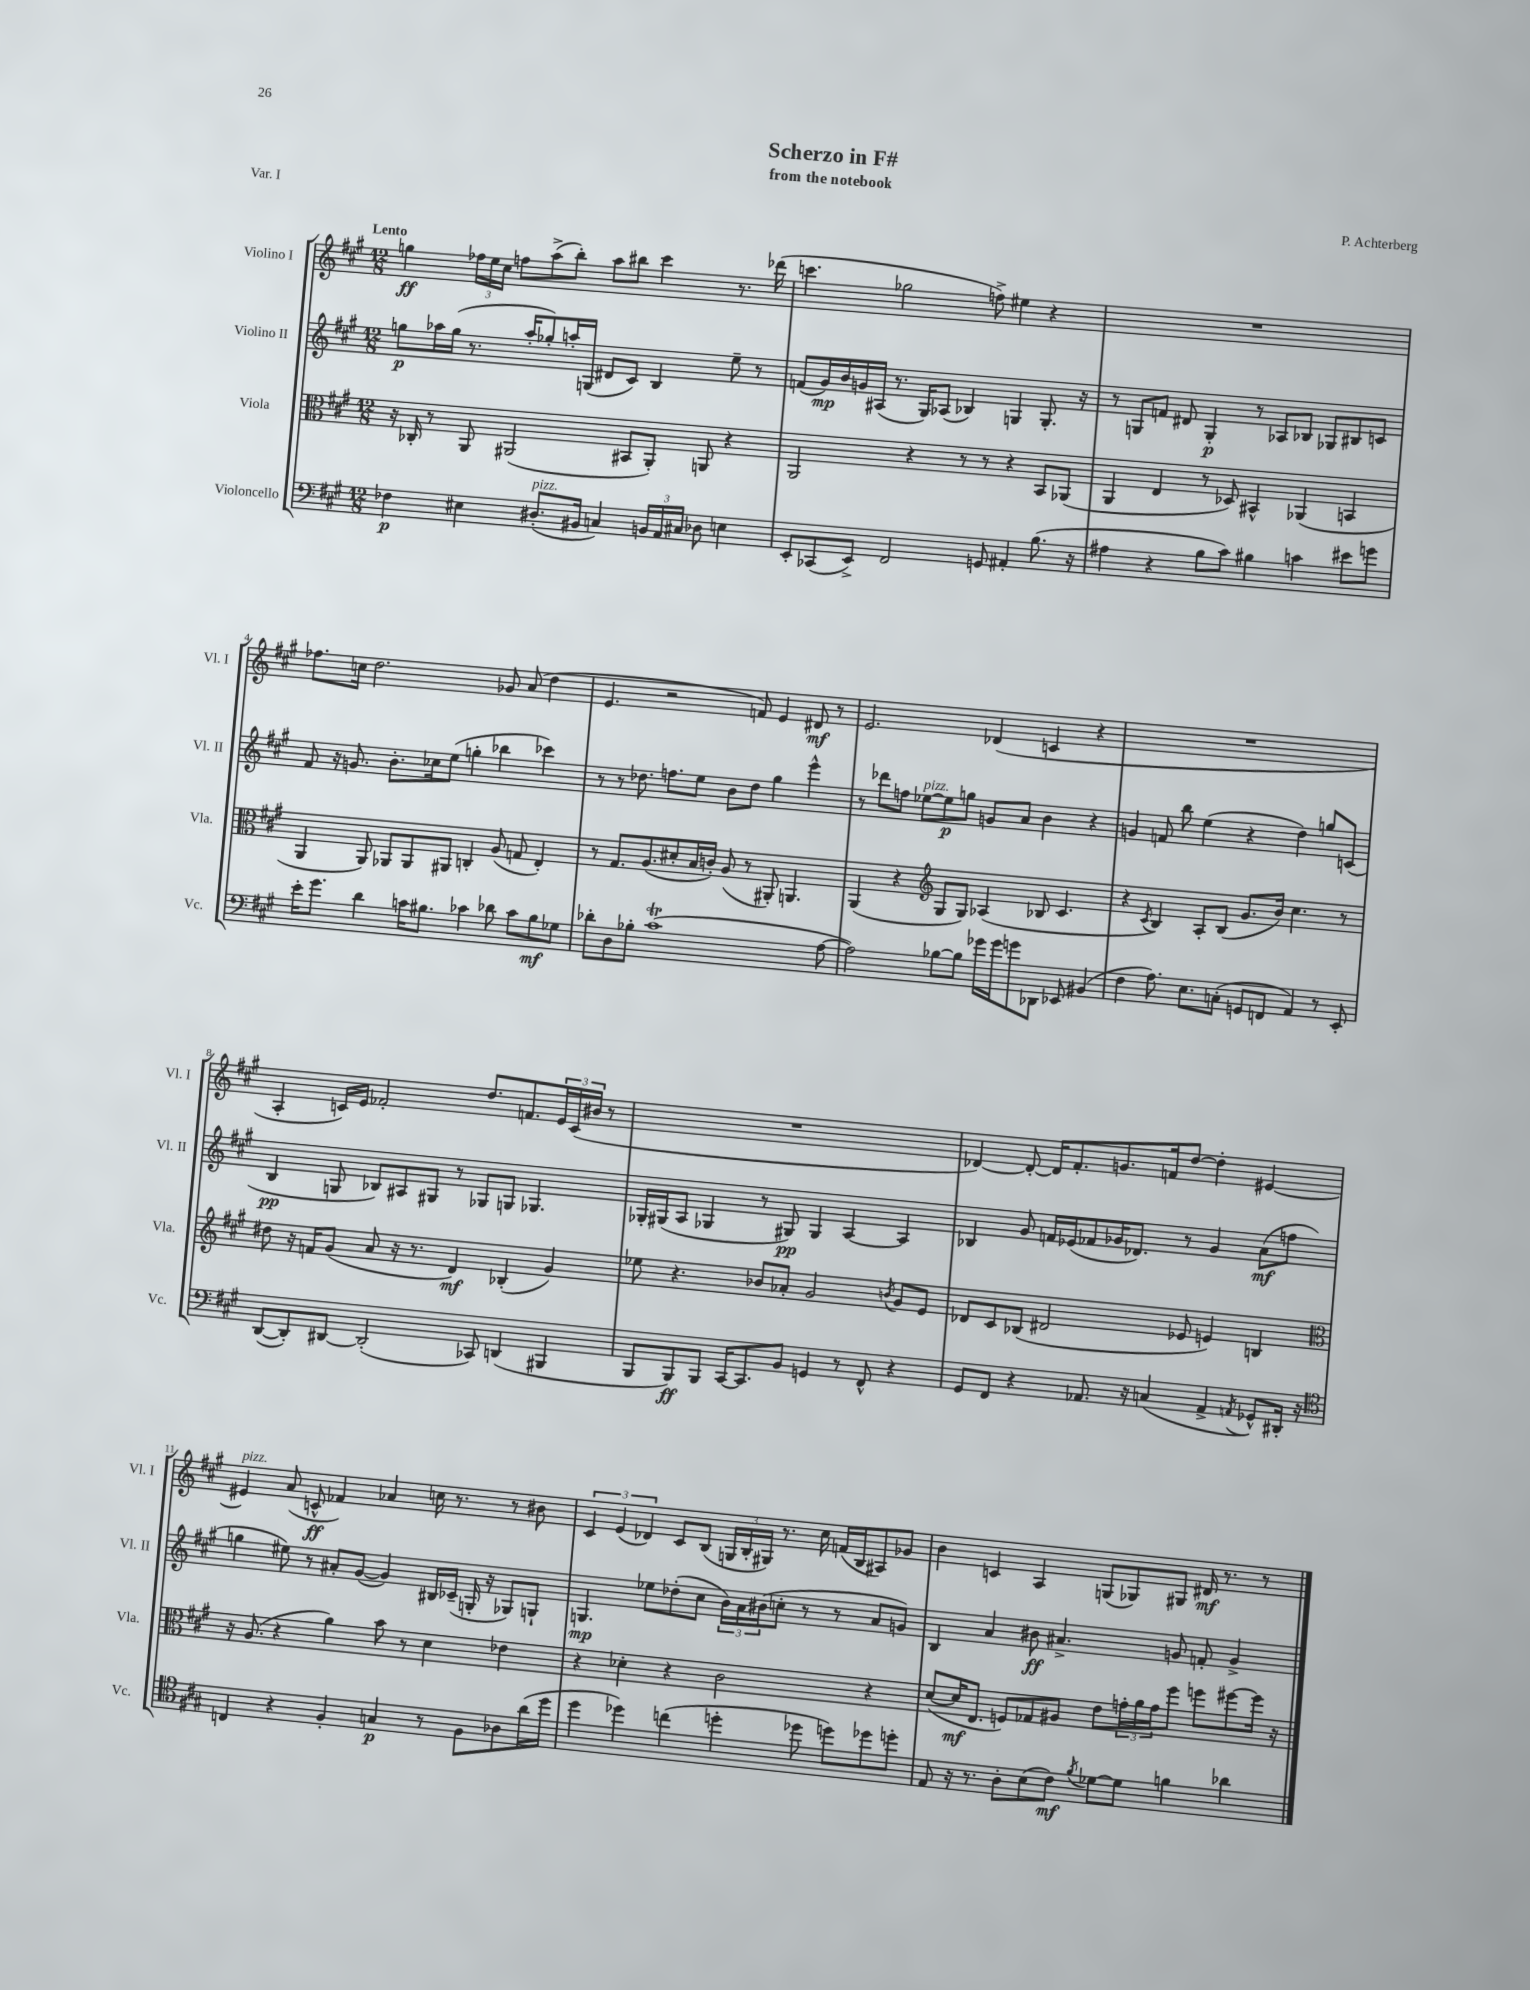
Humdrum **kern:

**kern	**kern	**kern	**kern
*staff4	*staff3	*staff2	*staff1
*clefF4	*clefC3	*clefG2	*clefG2
*k[f#c#g#]	*k[f#c#g#]	*k[f#c#g#]	*k[f#c#g#]
*M12/8	*M12/8	*M12/8	*M12/8
4F-\	16r	8gg\L	4gg\
.	16C-'/	.	.
.	8r	16aa-\L	.
.	.	(16gg\JJ	.
4E#\	8AA/	8.r	24ff-\LL
.	.	.	24ee\
.	.	.	24cc#\JJ
.	(2AA#/	.	8ff\L
.	.	16aa-'/LK	.
(8.D#'/L	.	8gg-'/)	(8aa^\
.	.	16aa'/L	8bb'\J)
16BB#/Jk	.	(16G/JJ	.
4C/)	.	8d#/L	8aa\L
.	8BB#/L	8c#/J)	8bb#\J
24BB/LL	8AA#'/J)	4B/	4ccc#\
24AA/	.	.	.
24C#/JJ	.	.	.
8D-\	8AA/	.	.
4E\	4r	8ee~\	8.r
.	.	8r	.
.	.	.	(16ddd-\
=	=	=	=
8EE'/L	2AA/	(8f/L	4.ccc\
(8CC-/	.	16g#/L)	.
.	.	16b/	.
8EE^/J)	.	16g/	.
.	.	(16A#/JJ	.
2FF#/	.	8.r	2gg-\
.	4r	.	.
.	.	16G#/LK)	.
.	.	(8A-/J	.
.	8r	4B-/)	.
8GG/	8r	.	8ff^\)
4AA#'/	4r	4G/	4ee#\
(8.B\	8BB/L	8.G'/	4r
.	(8AA-/J	.	.
16r	.	16r	.
=	=	=	=
4A#\	4AA/	8r	1.r
.	.	8G/L	.
4r	4E/	8f/J	.
.	.	8d#/	.
8B\L	8r	4G'/	.
8c#\J)	8D-/)	.	.
4B#\	4BB#^^/	8r	.
.	.	8A-/L	.
4c\	(4AA-/	8B-/J	.
.	.	8G-/L	.
8e#\L	4BB/	8B#/	.
8g\J	.	8c/J	.
=	=	=	=
16e'\LK	4AA/	8f#/	8.ff-\L
8.g#\J	.	.	.
.	.	16r	.
.	.	8.g/	16cc\Jk
4d\	8AA/)	.	2.dd\
.	8AA-/L	8.b'\L	.
16c\LK	8AA-/	.	.
8.B#\J	.	16cc-\k	.
.	8AA#/J	(8ee\J	.
4c-\	4C'/	4gg'\	.
8d-\	(8A/	4bb-\	8g-/
8c-\L	8G/	.	(8a/
8B#\	4E'/)	4ccc-\)	4dd\
8G-\J	.	.	.
=	=	=	=
8d-'\L	8r	8r	4.e/
8D\	8.G#/L	8r	.
8B-'\J	.	8.dd-\	.
.	(8.A/	.	.
(1c#	.	.	2r
.	.	8.ff\L	.
.	8d#'/	.	.
.	16B/L	8ee\J	.
.	16c'/JJ)	.	.
.	(8A/	8b\L	.
.	8r	8dd-\J	8f/)
.	8AA#'/)	4gg#\	4e/
.	4.AA/	.	.
.	.	4eee^^\	8d#/
[8A\	.	.	8r
=	=	=	=
2A\])	(4AA/	8r	2.e/
.	.	8ddd-\L	.
.	4r	8ff\J	.
.	.	[8ee-\L	.
*	*clefG2	*	*
[8B-\L	8G#/L	8ee-\]	.
8B-\]J	8G#/J)	8gg\J	.
16g-\LL	(4A-/	8g/L	(4d-/
16g-\J	.	.	.
8g\	.	8a/J	.
8DD-\J	8B-/	4b\	4c/
8EE-/	4.c#/	.	.
(4BB#/	.	4r	4r
=	=	=	=
4F#\	4r	4g/	1.r
.	8qc#/	.	.
8.A\)	4B/)	8f/	.
.	.	8bb\	.
8.E\L	.	.	.
.	8A'/L	(4ee\	.
(8C'\J	(8B/J	.	.
8GG/L	8.g#/L	4r	.
8FF/J	.	.	.
.	16b/Jk)	.	.
4AA/)	4.cc#\	4dd\)	.
8r	.	8gg/L	.
8EE'/	8r	(8c/J	.
=	=	=	=
([8DD/L	8dd#\	4B/	4A'/
8DD'/])	16r	.	.
.	16f/LK	.	.
[8DD#/J	(8g#/J	8G/	16c/LL)
.	.	.	16e/JJ
(2DD#'/]	8a/	8B-/L)	2f-'/
.	16r	8A#/	.
.	8.r	.	.
.	.	8G#/J	.
.	4d/)	8r	.
8CC-/)	.	8G-/L	8.dd/L
(4DD/	(4B-'/	8G/J	.
.	.	.	8.f/
.	.	4.G-/	.
4BBB#/	4g#/)	.	24e/L
.	.	.	(24c/
.	.	.	24b#/JJ
.	.	.	8r
=	=	=	=
8BBB/L	8ee-\	16G-'/LL	1.r
.	.	(16G#/J	.
8BBB/)	4.r	8A/J	.
8BBB/J	.	4G-/	.
[16CC#/LK	.	.	.
8.CC#/]	.	.	.
.	8b-/L	8r	.
8BB/J	8a-'/J	8G#/)	.
4GG/	2g#/	4G#/	.
8r	.	[4A/	.
8FF#^^/	.	.	.
.	8qb/	.	.
4r	8g#/L	4A/]	.
.	8e/J	.	.
=	=	=	=
8GG#/L	8d-/L	4B-/	[4d-/)
8FF#/J	8c#/	.	.
4r	(8B-/J	8g#/	8d-'/_
.	2d#/	16f/LL	16d-/]LK
.	.	(16e-/J	8.f#'/
8.AA-/	.	8f-/	.
.	.	16g-/K	8.g/
16r	.	8.d-/J)	.
(4C/	.	.	.
.	.	.	16f/k
.	8e-/	8r	[8dd/J
4AA-^/	4e/)	4g-/	4dd'\]
8qAA/	.	.	.
8GG-^^/L)	4B/	(8a\L	[4e#/
16DD#'/Jk	.	8ff\J	.
16r	.	.	.
=	=	=	=
*clefC4	*clefC3	*	*
4C/	16r	4gg\	4e#/]
.	(8.A/	.	.
4r	4r	8ee#\)	(8a/
.	.	8r	8c^^/
4F#'/	4a\)	8a#'/L	4f-/)
.	.	([8g#/J	.
4G/	8b\	4g#/])	4a-/
.	8r	.	.
8r	4d\	16B#/LL	16cc\
.	.	(16c-~/JJ	8.r
8F#\L	.	16G'/	.
.	.	16r	.
8A-\	4e-\	8G-/L)	8r
(16a\L	.	8G`/J	8b#\
16dd\JJ	.	.	.
=	=	=	=
4dd\	4r	4.G/	6c#/
.	.	.	(6e/
4dd-\)	4d-'\	.	.
.	.	.	6d-/)
.	.	8ee-\L	.
(4cc\	4r	(8dd-'\	8c#/L
.	.	8cc#\J	(8B/J
4dd'\	2c#\	24b\LL)	24G/LL
.	.	24a\	24B'/
.	.	(24b#\J	24G#/JJ)
.	.	8cc'\J	8.r
8dd-\	.	8r	.
.	.	.	16cc#\
8dd\L)	.	8r	(16f/LL
.	.	.	16B/J
8dd-\	4r	8a/L	8A#/)
8dd'\J	.	8g/J)	8g-/J
=	=	=	=
8E/	([8d/L	4B/	4b\
16r	16d/]K	.	.
8.r	8.E/J	.	.
.	.	4a/	4c/
8A'\L	8F/L)	.	.
(8B\	8G-/	8b#\	4A/
8c#\J)	8A#/J	4.a#^/	.
8qf#/	.	.	.
[8d-\L	8e\L	.	(8G/L
8d-\]J	24g'\L	.	8G-/)
.	24a\	.	.
.	24g\J	.	.
4f\	8ff#\J	8g/	8G#/J
.	8ff\L	8f'/	16d#/
.	.	.	8.r
4a-\	[8ff#\	4g^/	.
.	16ff#\]Jk	.	8r
.	16r	.	.
==	==	==	==
*-	*-	*-	*-
